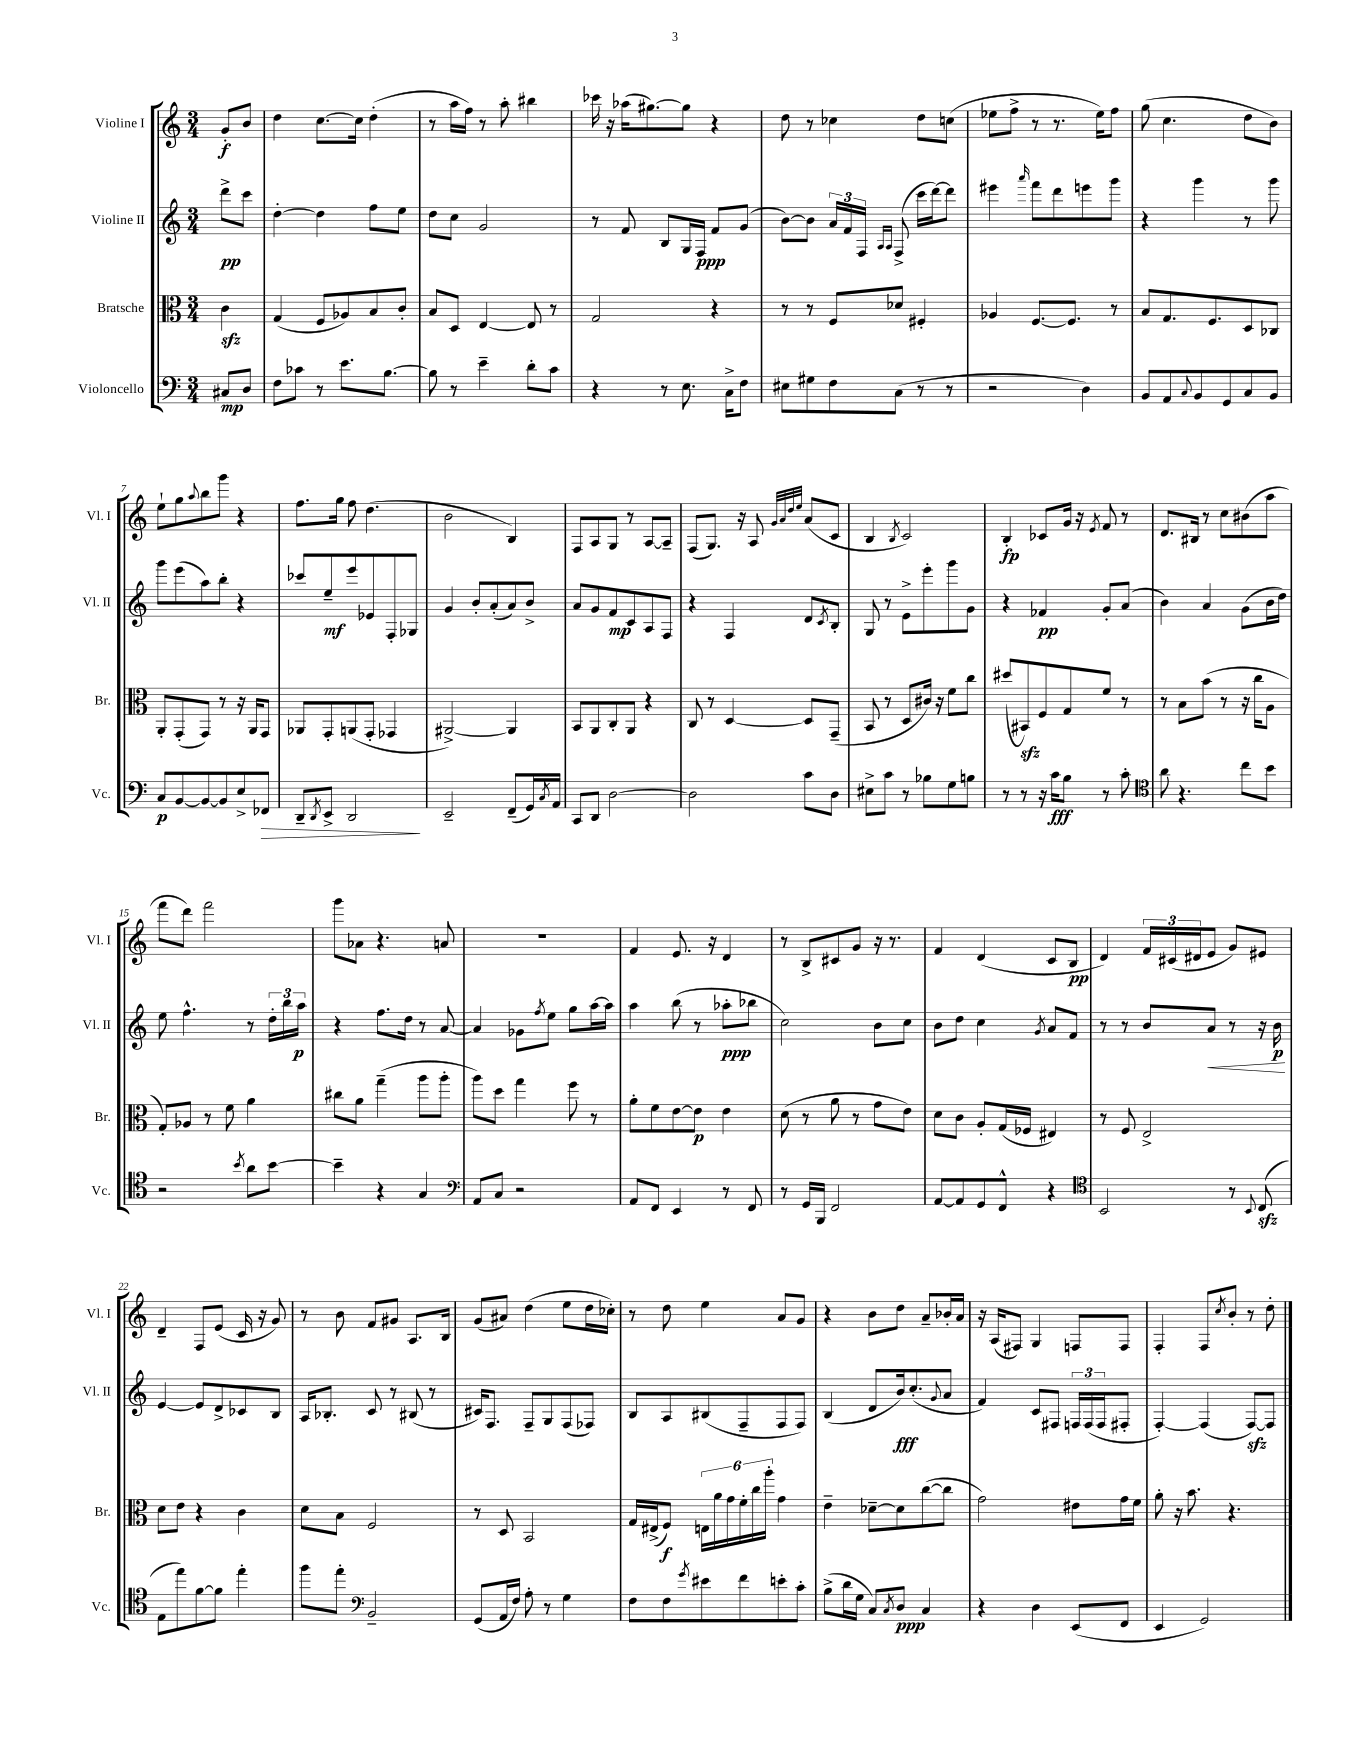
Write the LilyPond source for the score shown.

<<
\new StaffGroup <<
\new Staff = "s0" \with { instrumentName = "Violine I" shortInstrumentName = "Vl. I" } {
    \clef treble \key c \major \numericTimeSignature \time 3/4 \partial 4
    g'8-.\f b'8 |
    d''4 c''8.~ c''16 d''4-.( |
    r8 a''16 f''16) r8 a''8-. bis''4 |
    ces'''16 r16 aes''16( gis''8.~) gis''8 r4 |
    d''8 r8 ces''4 d''8 c''8( |
    ees''8 f''8-> r8 r8. ees''16) f''8 |
    g''8( c''4. d''8 b'8) |
    e''8-! g''8 \appoggiatura { a''8 } b''8 g'''8 r4 |
    f''8. g''16 f''8 d''4.( |
    b'2 b4) |
    f8 a8 g8 r8 a8~ a8-- |
    f8( g8.) r16 a8 \grace { g'32 a'32 d''32 e''32 } a'8( c'8 |
    b4 \acciaccatura { b8 } c'2) |
    b4-.\fp ces'8 g'16 r16 \acciaccatura { e'8 } f'8 r8 |
    d'8. bis16 r8 c''8 bis'8( a''8 |
    f'''8 d'''8) f'''2 |
    g'''8 aes'8 r4. a'8 |
    R2. |
    f'4 e'8. r16 d'4 |
    r8 b8-> cis'8 g'8 r16 r8. |
    f'4 d'4( c'8 b8\pp |
    d'4) \tuplet 3/2 { f'16 cis'16( dis'16 } e'8 g'8) eis'8 |
    d'4-- f8 e'8( c'16 r16 g'8) |
    r8 b'8 f'8 gis'8 a8. b16 |
    g'8( ais'8) d''4( e''8 d''16 ces''16-.) |
    r8 d''8 e''4 a'8 g'8 |
    r4 b'8 d''8 a'8-- bes'16-. a'16 |
    r16 a16( fis8) g4 f8 f8 |
    f4-. f8 \acciaccatura { c''8 } b'8-. r8 d''8-. \bar "|." |
}
\new Staff = "s1" \with { instrumentName = "Violine II" shortInstrumentName = "Vl. II" } {
    \clef treble \key c \major \numericTimeSignature \time 3/4 \partial 4
    d'''8->\pp c'''8 |
    d''4~-. d''4 f''8 e''8 |
    d''8 c''8 g'2 |
    r8 f'8 b8 g16 f16\ppp f'8 g'8( |
    b'8~) b'8 \tuplet 3/2 { a'16 f'16 f16 } \grace { a16 a16 } f8->( c'''16 d'''16~) d'''8 |
    eis'''4 \grace { a'''16 } f'''8 d'''8 e'''8 g'''8 |
    r4 g'''4 r8 g'''8 |
    g'''8 e'''8( a''8) b''8-. r4 |
    ces'''8 e''8--\mf e'''8 ees'8 f8-. ges8 |
    g'4 b'8-. a'8-.( a'8) b'8-> |
    a'8 g'8 f'8\mp c'8 a8 f8 |
    r4 f4 d'8 \acciaccatura { c'8 } b8-. |
    g8 r8 e'8-> e'''8-. g'''8 g'8 |
    r4 fes'4\pp g'8-. a'8( |
    b'4) a'4 g'8( b'16 d''16) |
    e''8 f''4.-^ r8 \tuplet 3/2 { d''16-. b''16 a''16\p } |
    r4 f''8. d''16 r8 a'8~ |
    a'4 ges'8 \acciaccatura { f''8 } e''8 g''8 a''16~ a''16 |
    a''4 b''8( r8 aes''8-.\ppp bes''8 |
    c''2) b'8 c''8 |
    b'8 d''8 c''4 \acciaccatura { g'8 } a'8 f'8 |
    r8 r8 b'8 a'8\< r8 r16 b'16\p\! |
    e'4~ e'8 d'8-> ces'8 b8 |
    a16 bes8.-. c'8 r8 bis8( r8 |
    cis'16) f8. f8-- g8 f8( fes8) |
    b8 a8 bis8( f8-- f8 f8) |
    b4( d'8 b'16\fff) c''8.-.( \appoggiatura { g'8 } a'8 |
    f'4) c'8 fis8 \tuplet 3/2 { f16 f16( f16 } fis8-. |
    f4~-.) f4( f8~\sfz) f8 \bar "|." |
}
\new Staff = "s2" \with { instrumentName = "Bratsche" shortInstrumentName = "Br." } {
    \clef alto \key c \major \numericTimeSignature \time 3/4 \partial 4
    c'4\sfz |
    g4( f8 aes8) b8 c'8-. |
    b8 d8 e4~ e8 r8 |
    g2 r4 |
    r8 r8 f8 des'8 fis4-. |
    aes4 f8.~ f8. r8 |
    b8 g8. f8. d8 ces8 |
    a,8-. g,8-.( g,8) r8 r16 a,16 g,8 |
    aes,8 g,8-. a,8( g,8-. ges,4 |
    ais,2~->) ais,4 |
    b,8 a,8 c8-. a,8 r4 |
    c8 r8 d4~ d8 g,8--( |
    b,8 r8 d8 cis'16) r16 f'8 c''8 |
    dis''8( bis,8\sfz) f8 g8 f'8 r8 |
    r8 b8 b'8( r8 r16 c''16 a8 |
    g8-.) aes8 r8 f'8 a'4 |
    cis''8 a'8 g''4--( a''8 a''8-. |
    a''8) d''8 g''4 f''8 r8 |
    a'8-. f'8 e'8~ e'8\p e'4 |
    d'8( r8 a'8 r8 g'8 e'8) |
    d'8 c'8 a8-. g16( fes16 eis4) |
    r8 f8 e2-> |
    d'8 e'8 r4 c'4 |
    d'8 b8 f2 |
    r8 d8 b,2 |
    g16 eis16->( f8\f) \tuplet 6/4 { e16 a'16 g'16 f'16-. c''16 a''16-. } g'4 |
    e'4-- des'8~-- des'8 c''8~( c''8 |
    g'2) eis'8 g'16 f'16 |
    a'8-. r16 b'8. r4. \bar "|." |
}
\new Staff = "s3" \with { instrumentName = "Violoncello" shortInstrumentName = "Vc." } {
    \clef bass \key c \major \numericTimeSignature \time 3/4 \partial 4
    cis8\mp d8 |
    f8 ces'8 r8 e'8. b8.~ |
    b8 r8 e'4-- d'8-. c'8 |
    r4 r8 e8. c16-> f8 |
    eis8 gis8 f8 c8( r8 r8 |
    r2 d4) |
    b,8 a,8 \appoggiatura { c8 } b,8 g,8 c8 b,8 |
    c8\p b,8~ b,8~ b,8 e8-> fes,8\> |
    d,8-- \acciaccatura { d,8 } e,8-> d,2\! |
    e,2-- f,8--( g,16) \acciaccatura { c8 } a,16 |
    c,8 d,8 d2~ |
    d2 c'8 d8 |
    eis8-> c'8 r8 bes8 g8 b8 |
    r8 r8 r16 c'16\fff b8 r8 c'8-. |
    \clef tenor a'8 r4. c''8 b'8 |
    r2 \acciaccatura { b'8 } a'8 b'8~ |
    b'4-- r4 g4 |
    \clef bass a,8 c8 r2 |
    a,8 f,8 e,4 r8 f,8 |
    r8 g,16 b,,16 f,2 |
    a,8~ a,8 g,8 f,8-^ r4 |
    \clef tenor b,2 r8 \appoggiatura { b,8 } c8\sfz( |
    e8 e''8) f'8~ f'8 e''4-. |
    f''8 e''8-. \clef bass b,2-- |
    g,8( a,16 f16) a8-. r8 g4 |
    f8 f8 \acciaccatura { g'8 } eis'8 f'8 e'8-. c'8-. |
    b8->( d'16 g16 c8) \acciaccatura { c8 } d8\ppp c4 |
    r4 d4 e,8( f,8 |
    e,4 g,2) \bar "|." |
}
>>
>>
